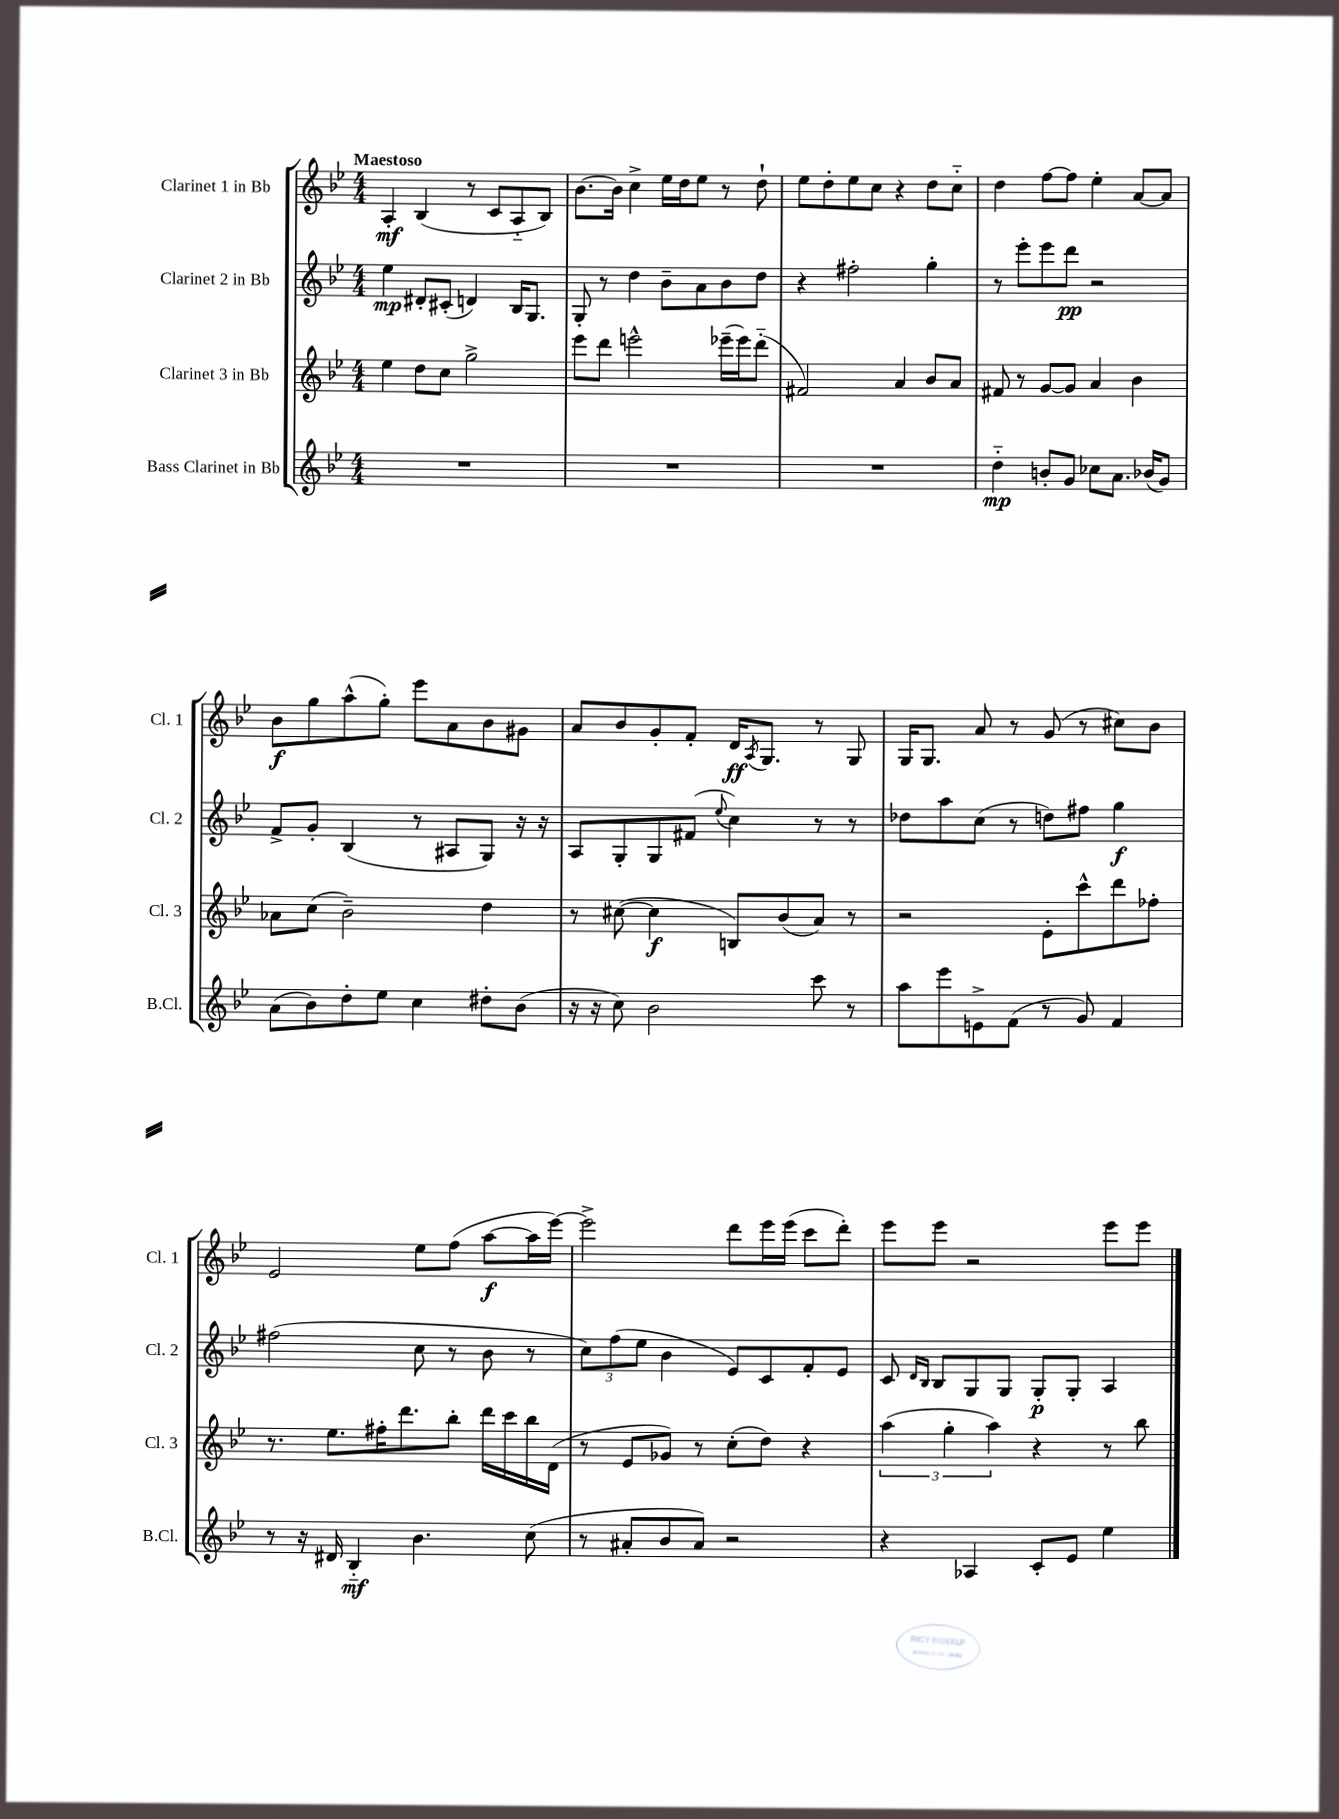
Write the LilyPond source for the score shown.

<<
\new StaffGroup <<
\new Staff = "s0" \with { instrumentName = "Clarinet 1 in Bb" shortInstrumentName = "Cl. 1" } {
    \clef treble \key bes \major \numericTimeSignature \time 4/4 \tempo "Maestoso"
    a4-.\mf bes4( r8 c'8 a8-_ bes8) |
    bes'8.~ bes'16 c''4-> ees''16 d''16 ees''8 r8 d''8-! |
    ees''8 d''8-. ees''8 c''8 r4 d''8 c''8-_ |
    d''4 f''8~ f''8 ees''4-. a'8~ a'8 |
    bes'8\f g''8 a''8-^( g''8-.) ees'''8 a'8 bes'8 gis'8 |
    a'8 bes'8 g'8-. f'8-. d'16\ff \acciaccatura { a8 } g8. r8 g8 |
    g16 g8. a'8 r8 g'8( r8 cis''8) bes'8 |
    ees'2 ees''8 f''8( a''8~\f a''16 ees'''16~) |
    ees'''2-> d'''8 ees'''16 ees'''16( c'''8 d'''8-.) |
    ees'''8 ees'''8 r2 ees'''8 ees'''8 \bar "|." |
}
\new Staff = "s1" \with { instrumentName = "Clarinet 2 in Bb" shortInstrumentName = "Cl. 2" } {
    \clef treble \key bes \major \numericTimeSignature \time 4/4
    ees''4\mp dis'8-. cis'8-.( d'4) bes16 g8. |
    g8-. r8 d''4 bes'8-- a'8 bes'8 d''8 |
    r4 fis''2-. g''4-. |
    r8 ees'''8-. ees'''8 d'''8\pp r2 |
    f'8-> g'8-. bes4( r8 ais8 g8) r16 r16 |
    a8 g8-. g8 fis'8( \appoggiatura { ees''8 } c''4) r8 r8 |
    des''8 a''8 c''8( r8 d''8) fis''8 g''4\f |
    fis''2( c''8 r8 bes'8 r8 |
    \tuplet 3/2 { c''8) f''8( ees''8 } bes'4 ees'8) c'8 f'8-. ees'8 |
    c'8 \grace { d'16 bes16 } bes8 g8 g8 g8-.\p g8-. a4 \bar "|." |
}
\new Staff = "s2" \with { instrumentName = "Clarinet 3 in Bb" shortInstrumentName = "Cl. 3" } {
    \clef treble \key bes \major \numericTimeSignature \time 4/4
    ees''4 d''8 c''8 g''2-> |
    ees'''8 d'''8 e'''2-^ ees'''16--( ees'''16) d'''8-_( |
    fis'2) a'4 bes'8 a'8 |
    fis'8 r8 g'8~ g'8 a'4 bes'4 |
    aes'8 c''8( bes'2--) d''4 |
    r8 cis''8~( cis''4\f b8) bes'8( a'8) r8 |
    r2 ees'8-. c'''8-^ d'''8 fes''8-. |
    r8. ees''8. fis''16-. d'''8. bes''8-. d'''16 c'''16 bes''16 d'16( |
    r8 ees'8 ges'8) r8 c''8-.( d''8) r4 |
    \tuplet 3/2 { a''4( g''4-. a''4) } r4 r8 bes''8 \bar "|." |
}
\new Staff = "s3" \with { instrumentName = "Bass Clarinet in Bb" shortInstrumentName = "B.Cl." } {
    \clef treble \key bes \major \numericTimeSignature \time 4/4
    R1 |
    R1 |
    R1 |
    d''4-_\mp b'8-. g'8 ces''8 a'8. bes'16( g'8) |
    a'8( bes'8) d''8-. ees''8 c''4 dis''8-. bes'8( |
    r16 r16 c''8) bes'2 c'''8 r8 |
    a''8 ees'''8 e'8-> f'8( r8 g'8) f'4 |
    r8 r16 dis'16 bes4-_\mf bes'4. c''8( |
    r8 ais'8-. bes'8 ais'8) r2 |
    r4 aes4 c'8-. ees'8 ees''4 \bar "|." |
}
>>
>>
\layout { \context { \Score \remove "Bar_number_engraver" } }
